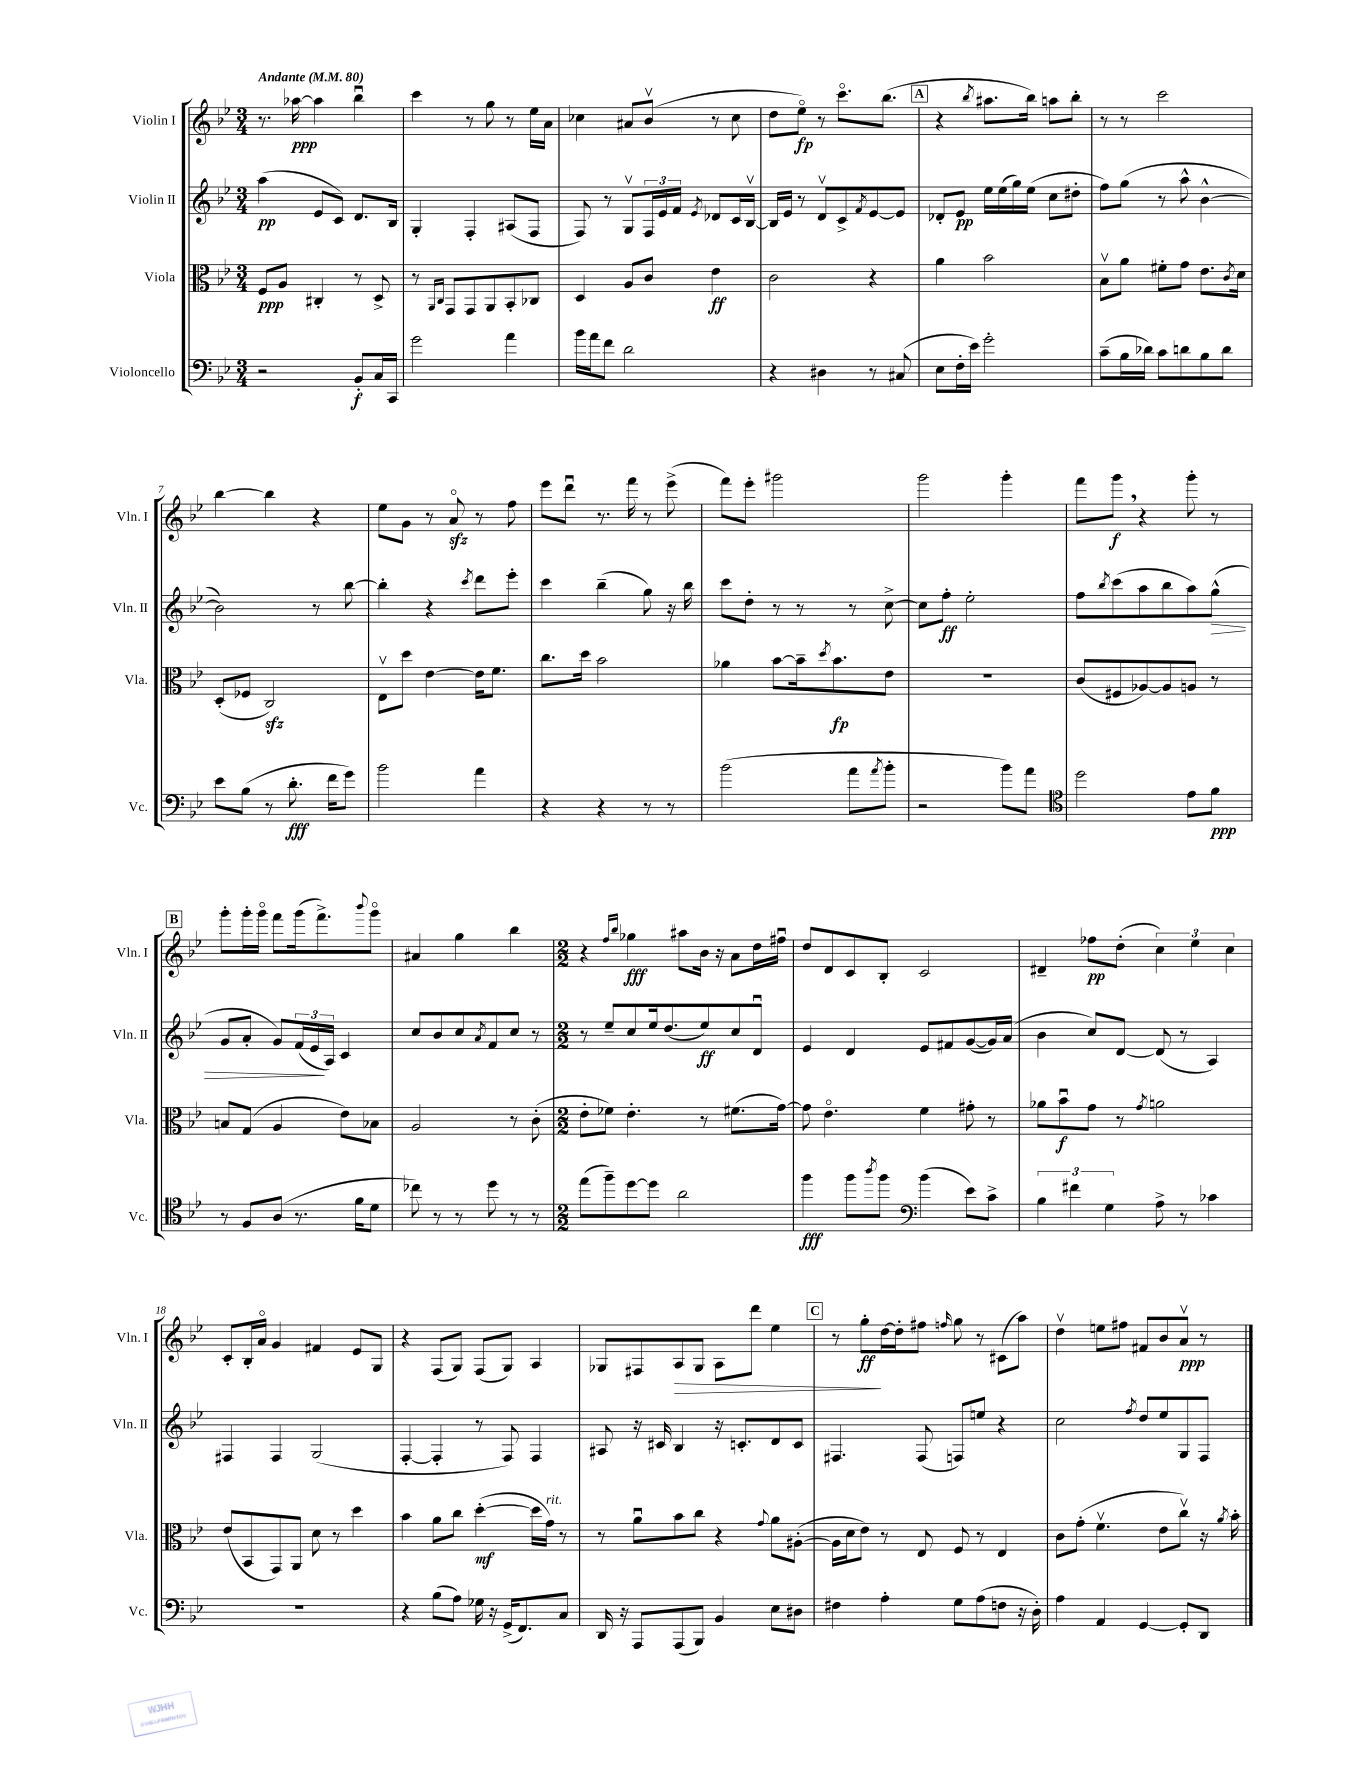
<<
\new StaffGroup <<
\new Staff = "s0" \with { instrumentName = "Violin I" shortInstrumentName = "Vln. I" } {
    \clef treble \key bes \major \numericTimeSignature \time 3/4 \tempo "Andante" 4 = 80
    r8. aes''16~\ppp aes''4 bes''4\downbow |
    c'''4 r8 g''8 r8 ees''16 a'16 |
    ces''4 ais'8 bes'8\upbow( r8 ces''8 |
    d''8 ees''8\flageolet\fp) r8 c'''8.\flageolet bes''8.( |
    \mark \markup { \box "A" } r4 \acciaccatura { bes''8 } ais''8. bes''16) a''8 bes''8-. |
    r8 r8 c'''2 |
    bes''4~ bes''4 r4 |
    ees''8 g'8 r8 a'8\flageolet\sfz r8 f''8 |
    ees'''8 d'''8\downbow r8. f'''16 r8 ees'''8->( |
    f'''8) ees'''8-. gis'''2 |
    g'''2 g'''4-. |
    f'''8 g'''8\f \breathe r4 g'''8-. r8 |
    \mark \markup { \box "B" } g'''8-. g'''16-. g'''16\flageolet f'''8 g'''16( f'''8.->) \appoggiatura { bes'''8 } g'''8\flageolet |
    ais'4 g''4 bes''4 |
    \numericTimeSignature \time 2/2 r4 \grace { f''16 bes''16 } ges''4\fff ais''8 bes'16 r16 a'8 d''16 fis''16\downbow |
    d''8 d'8 c'8 bes8-. c'2 |
    dis'4-- fes''8\pp d''8-.( \tuplet 3/2 { c''4) ees''4 c''4 } |
    c'8-. bes16-. a'16\flageolet g'4 fis'4 ees'8 g8 |
    r4 f8( g8) f8( g8) a4 |
    ges8 fis8 a8\> ges8 a8 d'''8 ees''4 |
    \mark \markup { \box "C" } r8 g''8-.\ff\! d''16~ d''16-. fis''8 \grace { f''16 } g''8 r8 cis'8( a''8) |
    d''4\upbow e''8 fis''8 fis'8 bes'8 a'8\upbow\ppp r8 \bar "|." |
}
\new Staff = "s1" \with { instrumentName = "Violin II" shortInstrumentName = "Vln. II" } {
    \clef treble \key bes \major \numericTimeSignature \time 3/4
    a''4\pp( ees'8 c'8) d'8. bes16 |
    g4-. f4-. ais8( f8 |
    f8) r8 g8\upbow \tuplet 3/2 { f16 ees'16 f'16 } \acciaccatura { ees'8 } des'8 c'16 bes16~\upbow |
    bes16 ees'16 r8 d'8\upbow c'8-> \acciaccatura { f'8 } ees'8~ ees'8 |
    \mark \markup { \box "A" } des'8-. ees'8\pp ees''16 ees''16( g''16) ees''16( c''8 dis''8-. |
    f''8) g''8( r8 a''8-^ bes'4~-^ |
    bes'2) r8 bes''8~ |
    bes''4-. r4 \acciaccatura { c'''8 } d'''8 ees'''8-. |
    c'''4 bes''4--( g''8) r16 bes''16 |
    c'''8 d''8-. r8 r8 r8 c''8~-> |
    c''8 f''8-.\ff ees''2-. |
    f''8 \acciaccatura { bes''8 } c'''8( a''8 bes''8 a''8) g''8-^\>( |
    \mark \markup { \box "B" } g'8 a'8-. g'8) \tuplet 3/2 { f'16( ees'16\! a16) } c'4 |
    c''8 bes'8 c''8 \acciaccatura { a'8 } f'8 c''8 r8 |
    \numericTimeSignature \time 2/2 r8 ees''8-- c''8 ees''16 d''8.( ees''8\ff) c''8 d'8\downbow |
    ees'4 d'4 ees'8 fis'8 g'8~( g'16) a'16( |
    bes'4 c''8) d'8~ d'8( r8 a4) |
    fis4 fis4 g2( |
    f4~-. f4-. r8 f8) f4 |
    ais8 r16 cis'16 bes4 r16 c'8.-. d'8 c'8 |
    \mark \markup { \box "C" } fis4. fis8( f8) e''8 r4 |
    c''2 \acciaccatura { f''8 } d''8 ees''8 g8 f8 \bar "|." |
}
\new Staff = "s2" \with { instrumentName = "Viola" shortInstrumentName = "Vla." } {
    \clef alto \key bes \major \numericTimeSignature \time 3/4
    f8\ppp a8 cis4-. r8 d8-> |
    r8 \grace { a,16 c16 } g,8 g,8 a,8 bes,8-. ces8 |
    d4 a8 c'8 ees'4\ff |
    c'2 r4 |
    \mark \markup { \box "A" } a'4 bes'2 |
    bes8\upbow a'8 fis'8-. g'8 ees'8. \acciaccatura { c'8 } d'16 |
    d8-.( fes8 c2\sfz) |
    ees8\upbow d''8 ees'4~ ees'16 f'8. |
    c''8. d''16 bes'2 |
    aes'4 bes'8~ bes'16-- \acciaccatura { d''8 } bes'8.\fp ees'8 |
    R2. |
    c'8( fis8 aes8~) aes8 a8 r8 |
    \mark \markup { \box "B" } b8 g8( a4 ees'8) bes8 |
    a2 r8 c'8-.( |
    \numericTimeSignature \time 2/2 ees'8-. fes'8) ees'4.-. r8 fis'8.( g'16~) |
    g'8 ees'4.\flageolet f'4 gis'8-. r8 |
    aes'8 bes'8\downbow\f g'8 r8 \acciaccatura { g'8 } a'2 |
    ees'8( bes,8 g,8) a,8 d'8 r8 d''4 |
    bes'4 a'8 c''8 d''4~-.\mf( d''16 g'16^\markup { \italic "rit." }) r8 |
    r8 a'8\downbow bes'8 c''8 r4 \appoggiatura { g'8 } a'8 ais8~-.( |
    \mark \markup { \box "C" } ais16 d'16 ees'8) r8 ees8 f8 r8 ees4 |
    c'8 g'8-.( f'4.\upbow ees'8 c''8\upbow) r16 \acciaccatura { a'8 } bes'16-. \bar "|." |
}
\new Staff = "s3" \with { instrumentName = "Violoncello" shortInstrumentName = "Vc." } {
    \clef bass \key bes \major \numericTimeSignature \time 3/4
    r2 bes,8-.\f c16 c,16 |
    g'2 a'4 |
    bes'16 a'16 f'8 d'2 |
    r4 dis4 r8 cis8( |
    \mark \markup { \box "A" } ees8 f16-. ees'16) g'2-. |
    c'8--( bes16 des'16) c'8 d'8 bes8 d'8 |
    ees'8 bes8( r8 d'8.-.\fff f'16 g'8) |
    bes'2 a'4 |
    r4 r4 r8 r8 |
    bes'2( a'8 \acciaccatura { a'8 } bes'8-. |
    r2 bes'8) a'8 |
    \clef tenor d''2 ees'8 f'8\ppp |
    \mark \markup { \box "B" } r8 f8 a8( r8. f'16 d'8 |
    ces''8) r8 r8 d''8 r8 r8 |
    \numericTimeSignature \time 2/2 ees''8( f''8--) d''8~ d''8 a'2 |
    f''4\fff f''8 \acciaccatura { a''8 } f''8 \clef bass bes'4( ees'8) c'8-> |
    \tuplet 3/2 { bes4 fis'4 g4 } a8-> r8 ces'4 |
    R1 |
    r4 bes8( a8) ges16 r16 g,16->( f,8.) c8 |
    d,16 r16 a,,8 a,,8( bes,,8) bes,4 ees8 dis8 |
    \mark \markup { \box "C" } fis4 a4-. g8 a8( f8 r16 d16-.) |
    a4 a,4 g,4~ g,8-. d,8 \bar "|." |
}
>>
>>
